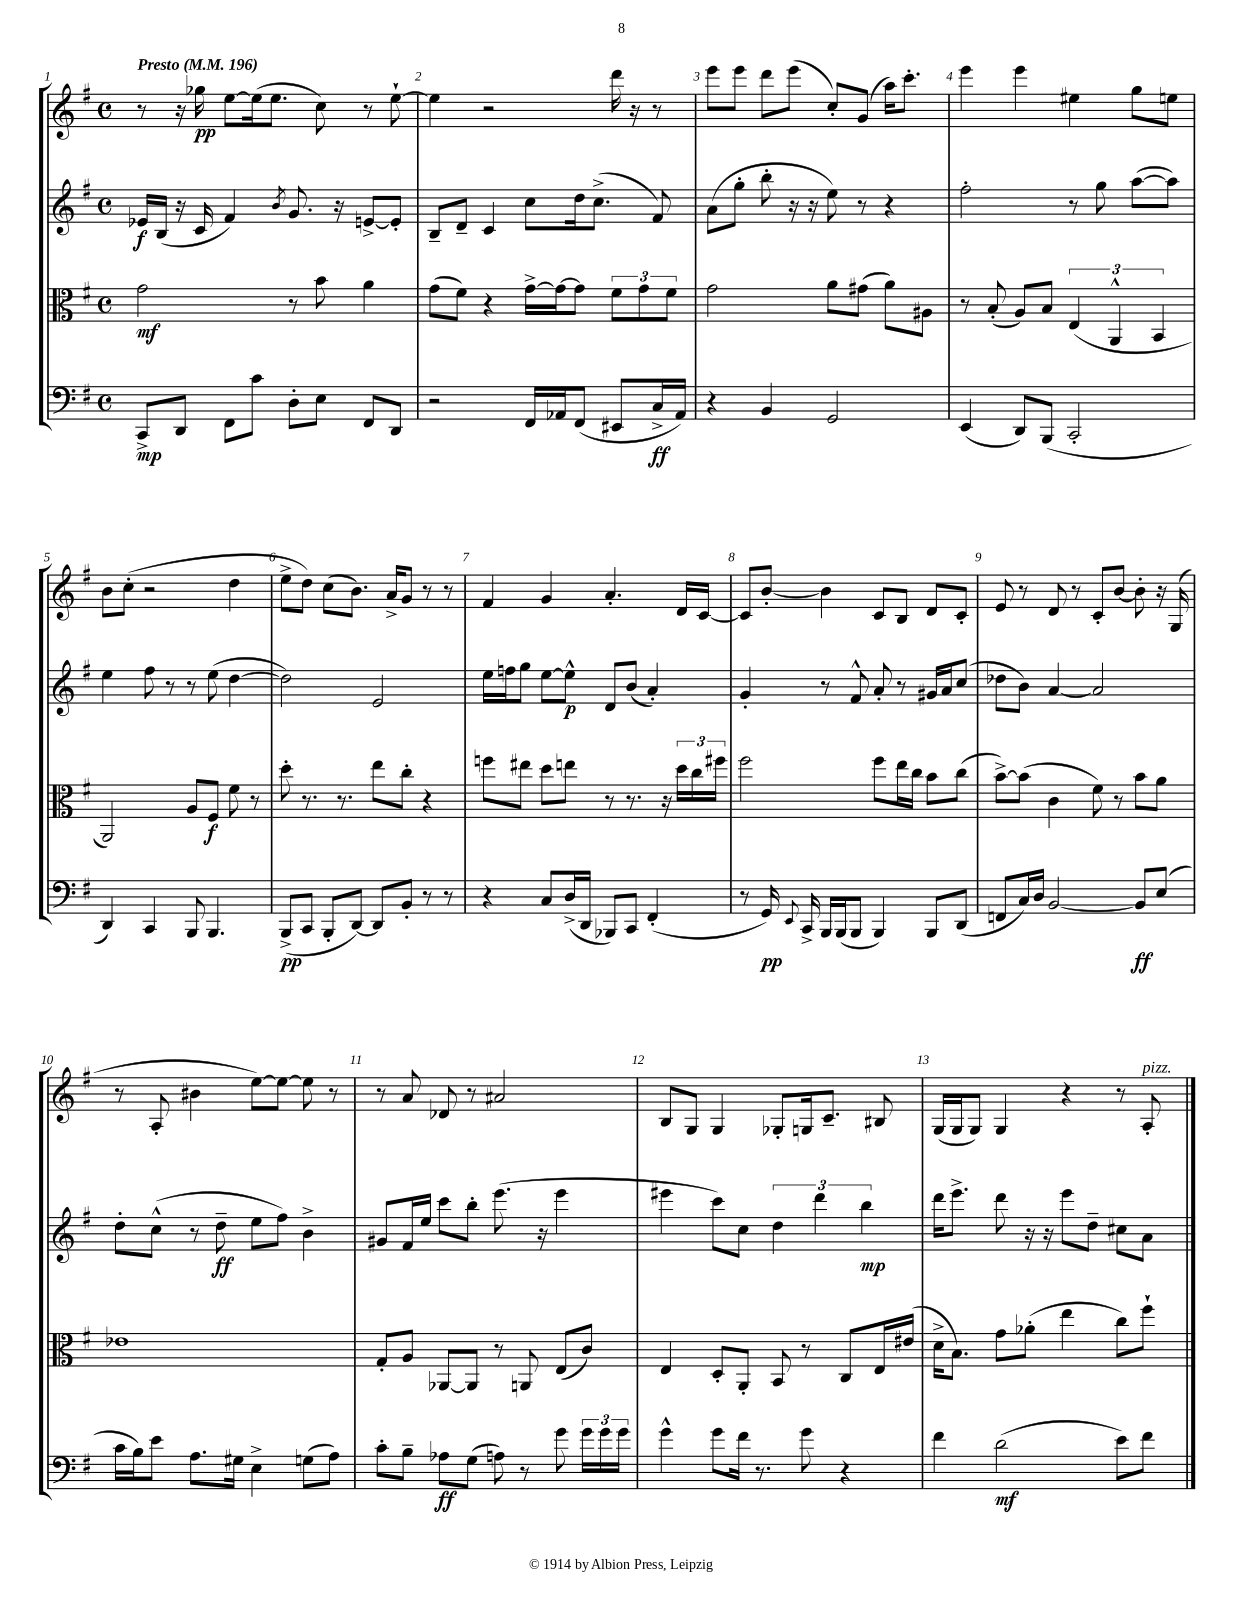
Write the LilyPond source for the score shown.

<<
\new StaffGroup <<
\new Staff = "s0" {
    \clef treble \key g \major \defaultTimeSignature \time 4/4 \tempo "Presto" 4 = 196
    \autoBeamOff r8 r16 ges''16\pp e''8[~ e''16( e''8.] c''8) r8 e''8~-! |
    e''4 r2 d'''16 r16 r8 |
    e'''8[ e'''8] d'''8[ e'''8]( c''8[-.) g'8]( a''16[) c'''8.]-. |
    e'''4 e'''4 eis''4 g''8[ e''8] |
    b'8[ c''8]-.( r2 d''4 |
    e''8[-> d''8]) c''8[( b'8.]) a'16[-> g'8] r8 r8 |
    fis'4 g'4 a'4.-. d'16[ c'16]~ |
    c'8[ b'8]~-. b'4 c'8[ b8] d'8[ c'8]-. |
    e'8 r8 d'8 r8 c'8[-. b'8]~ b'8-. r16 g16( |
    r8 a8-. bis'4 e''8[~) e''8]~ e''8 r8 |
    r8 a'8 des'8 r8 ais'2 |
    b8[ g8] g4 ges8[-. g16 c'8.]-- bis8 |
    g16[( g16 g8]) g4 r4 r8 a8-.^\markup { \italic "pizz." } \bar "|." |
}
\new Staff = "s1" {
    \clef treble \key g \major \defaultTimeSignature \time 4/4
    \autoBeamOff ees'16[\f b16]( r16 c'16 fis'4) \acciaccatura { b'8 } g'8. r16 e'8[~-> e'8]-. |
    b8[-- d'8]-- c'4 c''8[ d''16 c''8.]->( fis'8) |
    a'8[( g''8]-. b''8-. r16 r16 e''8) r8 r4 |
    fis''2-. r8 g''8 a''8[~( a''8]) |
    e''4 fis''8 r8 r8 e''8( d''4~ |
    d''2) e'2 |
    e''16[ f''16 g''8] e''8[~ e''8]-^\p d'8[ b'8]( a'4-.) |
    g'4-. r8 fis'8-^ a'8-. r8 gis'16[ a'16 c''8]( |
    des''8[ b'8]) a'4~ a'2 |
    d''8[-. c''8]-^( r8 d''8--\ff e''8[ fis''8]) b'4-> |
    gis'8[ fis'16 e''16] c'''8[ b''8]-. e'''8.( r16 e'''4 |
    eis'''4 c'''8[) c''8] \tuplet 3/2 { d''4 d'''4 b''4\mp } |
    d'''16[ e'''8.]-> d'''8 r16 r16 e'''8[ d''8]-- cis''8[ a'8] \bar "|." |
}
\new Staff = "s2" {
    \clef alto \key g \major \defaultTimeSignature \time 4/4
    \autoBeamOff g'2\mf r8 b'8 a'4 |
    g'8[( fis'8]) r4 g'16[~-> g'16~ g'8] \tuplet 3/2 { fis'8[ g'8 fis'8] } |
    g'2 a'8[ gis'8]( a'8[) ais8] |
    r8 b8-.( a8[) b8] \tuplet 3/2 { e4( a,4-^ b,4 } |
    a,2) a8[ fis8]\f fis'8 r8 |
    d''8-. r8. r8. e''8[ c''8]-. r4 |
    f''8[ eis''8] d''8[ e''8] r8 r8. r16 \tuplet 3/2 { d''16[ c''16 fis''16] } |
    fis''2 fis''8[ e''16 c''16] b'8[ c''8]( |
    b'8[~->) b'8]( c'4 fis'8) r8 b'8[ a'8] |
    ees'1 |
    g8[-. a8] aes,8[~ aes,8] r8 a,8 e8[( c'8]) |
    e4 d8[-. a,8]-. b,8 r8 c8[ e16 eis'16]( |
    d'16[-> b8.]) g'8[ aes'8]-.( e''4 c''8[) fis''8]-! \bar "|." |
}
\new Staff = "s3" {
    \clef bass \key g \major \defaultTimeSignature \time 4/4
    \autoBeamOff c,8[->\mp d,8] fis,8[ c'8] d8[-. e8] fis,8[ d,8] |
    r2 fis,16[ aes,16 fis,8]( eis,8[ c16->\ff aes,16]) |
    r4 b,4 g,2 |
    e,4( d,8[) b,,8]( c,2-. |
    d,4) c,4 b,,8 b,,4. |
    b,,8[->\pp( c,8] b,,8[-. d,8]~) d,8[ b,8]-. r8 r8 |
    r4 c8[ d16->( d,16] bes,,8[) c,8] fis,4-.( |
    r8 g,16\pp) \appoggiatura { e,8 } c,16-> b,,16[ b,,16( b,,8] b,,4) b,,8[ d,8]( |
    f,8[ c16) d16] b,2~ b,8[\ff e8]( |
    c'16[ b16) e'8] a8.[ gis16] e4-> g8[( a8]) |
    c'8[-. b8]-- aes8[\ff g8]( a8) r8 g'8 \tuplet 3/2 { g'16[ g'16 g'16] } |
    g'4-^ g'8[ fis'16] r8. g'8 r4 |
    fis'4 d'2\mf( e'8[) fis'8] \bar "|." |
}
>>
>>
\layout { \context { \Score \override BarNumber.break-visibility = ##(#f #t #t) barNumberVisibility = #all-bar-numbers-visible } }
